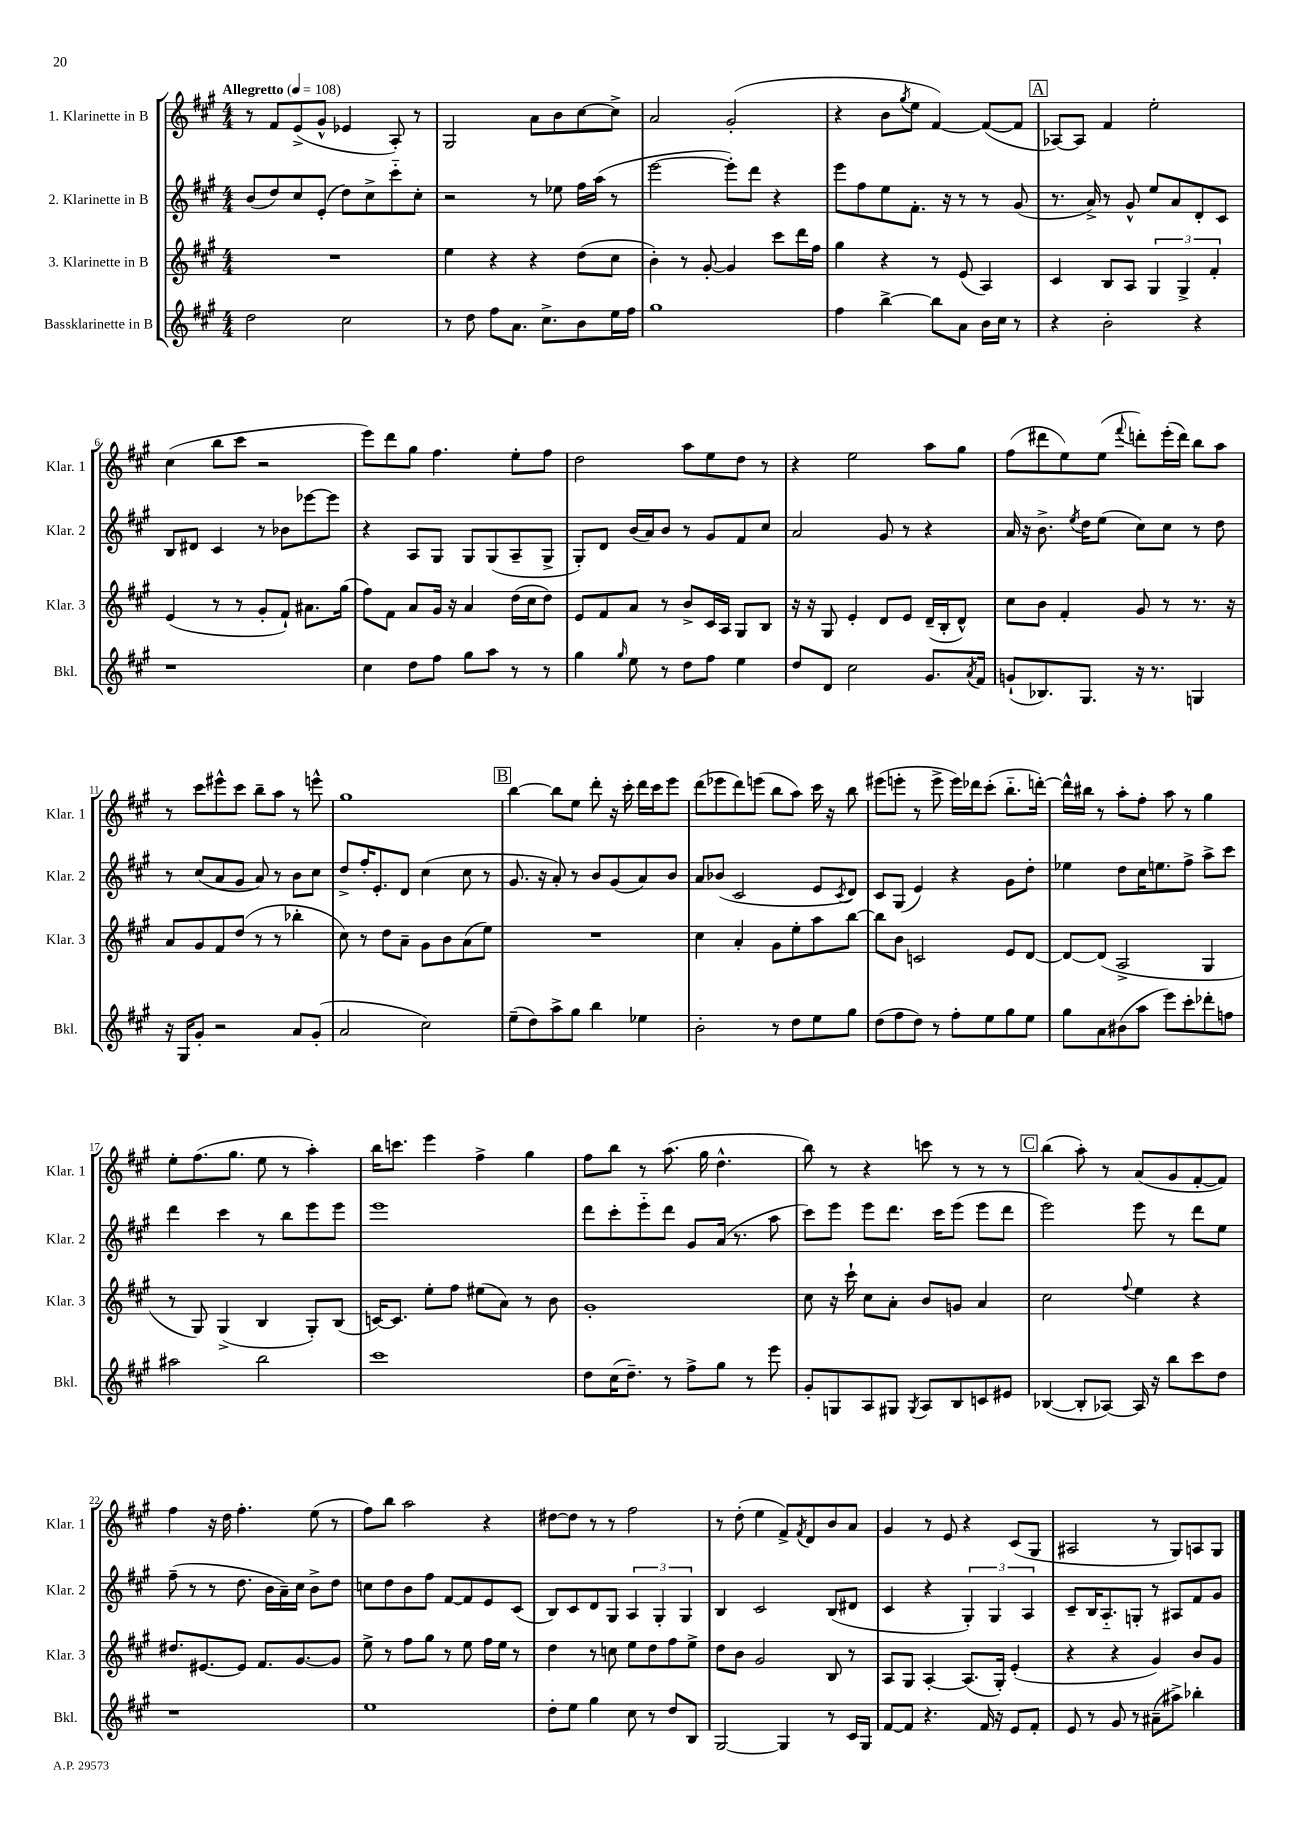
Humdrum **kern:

**kern	**kern	**kern	**kern
*part4	*part3	*part2	*part1
*staff4	*staff3	*staff2	*staff1
*I"Bassklarinette in B	*I"3. Klarinette in B	*I"2. Klarinette in B	*I"1. Klarinette in B
*I'Bkl.	*I'Klar. 3	*I'Klar. 2	*I'Klar. 1
*clefG2	*clefG2	*clefG2	*clefG2
*k[f#c#g#]	*k[f#c#g#]	*k[f#c#g#]	*k[f#c#g#]
*M4/4	*M4/4	*M4/4	*M4/4
*MM108	*MM108	*MM108	*MM108
=1	=1	=1	=1
!	!	!	!LO:TX:a:B:t=Allegretto
2dd\	1r	(8b/L	8r
.	.	8dd/)	8f#/L
.	.	8cc#/	(8e^/
.	.	(8e'/J	8g#^^/J
2cc#\	.	8dd\L)	4e-X/
.	.	8cc#^\	.
.	.	8ccc#\	8A'/)
.	.	8cc#'\J	8r
=2	=2	=2	=2
8r	4ee\	2r	2G#/
8dd\	.	.	.
8ff#\L	4r	.	.
8.a\J	.	.	.
.	4r	8r	8a\L
8.cc#^\L	.	.	.
.	.	8ee-X\	8b\
8b\	(8dd\L	16ff#\LL	[8cc#\
.	.	(16aa\JJ	.
16ee\L	8cc#\J	8r	8cc#^\J]
16ff#\JJ	.	.	.
=3	=3	=3	=3
1gg#	4b'\)	[2eee\	2a/
.	8r	.	.
.	[8g#'/	.	.
.	4g#/]	8eee'\L])	(2g#'/
.	.	8ddd\J	.
.	8ccc#\L	4r	.
.	16ddd\L	.	.
.	16ff#\JJ	.	.
=4	=4	=4	=4
4ff#\	4gg#\	8eee\L	4r
.	.	8ff#\	.
[4bb^\	4r	8ee\	8b\L
.	.	.	8qgg#/
.	.	8.f#'\J	8ee\J
8bb\L]	8r	.	[4f#/)
.	.	16r	.
8a\J	(8e/	8r	.
16b\LL	4A/)	8r	(8f#/L_
16cc#\JJ	.	.	.
8r	.	(8g#/	8f#/J]
!!LO:REH:place=s1:t=A
=5	=5	=5	=5
4r	4c#/	8.r	[8A-X/L)
.	.	.	8A-/J]
.	.	16a^/)	.
2b'\	8B/L	8r	4f#/
.	8A/J	8g#^^/	.
.	6G#/	8ee/L	2ee'\
.	.	8a/	.
.	6G#^/	.	.
4r	.	8d'/	.
.	6f#'/	.	.
.	.	8c#/J	.
!!LO:LB:g=z
=6	=6	=6	=6
1r	(4e/	8B/L	(4cc#\
.	.	8d#X/J	.
.	8r	4c#/	8bb\L
.	8r	.	8ccc#\J
.	8g#'/L	8r	2r
.	8f#`/J)	8b-X\L	.
.	8.a#X\L	[8eee-X\	.
.	.	8eee-\J]	.
.	(16gg#\Jk	.	.
=7	=7	=7	=7
4cc#\	8ff#\L)	4r	8eee\L)
.	8f#\J	.	8ddd\
8dd\L	8a/L	8A/L	8gg#\J
8ff#\J	16g#/Jk	8G#/J	4.ff#\
.	16r	.	.
8gg#\L	4a/	8G#/L	.
8aa\J	.	(8G#/	.
8r	(16dd\LL	8A~/	8ee'\L
.	16cc#\J	.	.
8r	8dd\J)	8G#^/J	8ff#\J
=8	=8	=8	=8
4gg#\	8e/L	8G#'/L)	2dd\
.	8f#/	8d/J	.
16qqgg#/	.	.	.
8ee\	8a/J	(16b/LL	.
.	.	16a/J)	.
8r	8r	8b/J	.
8dd\L	8b^/L	8r	8aa\L
8ff#\J	16c#/L	8g#/L	8ee\
.	16A/JJ	.	.
4ee\	8G#/L	8f#/	8dd\J
.	8B/J	8cc#/J	8r
=9	=9	=9	=9
8dd/L	16r	2a/	4r
.	16r	.	.
8d/J	8G#/	.	.
2cc#\	4e'/	.	2ee\
.	8d/L	8g#/	.
.	8e/J	8r	.
8.g#/L	(16d~/LL	4r	8aa\L
.	16B'/J	.	.
.	8d^^/J)	.	8gg#\J
8qa/	.	.	.
16f#/Jk	.	.	.
=10	=10	=10	=10
(8gn`/L	8cc#\L	16a/	(8ff#\L
.	.	16r	.
8.B-X/)	8b\J	8.b^\	8ddd#X\
.	4f#'/	.	8ee\)
.	.	8qee/	.
8.G#/J	.	16dd\KL	.
.	.	(8ee\J	(8ee\J
.	.	.	8qqfff#/
16r	8g#/	8cc#\L)	8dddn'\L)
8.r	.	.	.
.	8r	8cc#\J	(16eee'\L
.	.	.	16ddd\JJ)
4Gn/	8.r	8r	8bb\L
.	.	8dd\	8aa\J
.	16r	.	.
!!LO:LB:g=z
=11	=11	=11	=11
16r	8a/L	8r	8r
16G#/KL	.	.	.
8g#'/J	8g#/	(8cc#/L	8ccc#\L
2r	8f#/	8a/	8eee#X^^\
.	(8dd/J	8g#/J	8ccc#\J
.	8r	8a/)	8bb~\L
.	8r	8r	8aa\J
8a/L	4bb-X'\	8b\L	8r
(8g#'/J	.	8cc#\J	8eeen^^\
=12	=12	=12	=12
2a/	8cc#\)	8dd^/L	1gg#
.	8r	16ff#'/K	.
.	.	8.e'/	.
.	8dd\L	.	.
.	8a~\J	8d/J	.
2cc#\)	8g#\L	(4cc#\	.
.	8b\	.	.
.	(8a\	8cc#\	.
.	8ee\J)	8r	.
!!LO:REH:place=s1:t=B
=13	=13	=13	=13
(8ee~\L	1r	8.g#/	[4bb\
8dd\)	.	.	.
.	.	16r	.
8aa^\	.	8a'/)	8bb\L]
8gg#\J	.	8r	8ee\J
4bb\	.	8b/L	8ddd'\
.	.	(8g#/	16r
.	.	.	16ccc#'\
4ee-X\	.	8a/)	16ddd\LL
.	.	.	16ccc#\J
.	.	8b/J	8eee\J
=14	=14	=14	=14
2b'\	4cc#\	8a/L	(8ddd\L
.	.	(8b-X/J	8eee-X\
.	4a'/	2c#/	8ddd\)
.	.	.	(8eeen\J
8r	8g#\L	.	8bb\L
8dd\L	8ee'\	.	8aa\J)
8ee\	8aa\	8e/L	16ccc#\
.	.	.	16r
.	.	8qc#/	.
8gg#\J	[8bb\J	8d/J)	8bb\
=15	=15	=15	=15
(8dd\L	8bb\L]	8c#/L	(8eee#X\L
8ff#\	8b\J	(8G#/J	8eeen'\J
8dd\J)	2cn/	4e/)	8r
8r	.	.	8eee^\
8ff#'\L	.	4r	16eee\LL)
.	.	.	16ddd-X\J
8ee\	.	.	(8ccc#'\J
8gg#\	8e/L	8g#\L	8.bb\L
8ee\J	[8d/J	8dd'\J	.
.	.	.	[16dddn'\Jk)
=16	=16	=16	=16
8gg#\L	8d/L_	4ee-X\	16ddd^^\LL]
.	.	.	16bb#X\JJ
8a\	(8d/J]	.	8r
(8b#X\	2A^/	8dd\L	8aa'\L
8aa\J	.	16cc#\K	8ff#'\J
.	.	8.een\	.
8eee\L)	.	.	8aa\
8ccc#'\	.	8ff#^\J	8r
8ddd-X'\	4G#/	8aa^\L	4gg#\
8ffn\J	.	8ccc#\J	.
!!LO:LB:g=z
=17	=17	=17	=17
2aa#X\	8r	4ddd\	8ee'\L
.	8G#/)	.	(8.ff#\
.	(4G#^/	4ccc#\	.
.	.	.	8.gg#\J
2bb\	4B/	8r	8ee\
.	.	8bb\L	8r
.	8G#'/L)	8eee\	4aa'\)
.	(8B/J	8eee\J	.
=18	=18	=18	=18
1ccc#	[16cn/KL)	1eee	16bb\KL
.	8.c/J]	.	8.cccn\J
.	8ee'\L	.	4eee\
.	8ff#\J	.	.
.	(8ee#X\L	.	4ff#^\
.	8a\J)	.	.
.	8r	.	4gg#\
.	8b\	.	.
=19	=19	=19	=19
8dd\L	1g#'	8ddd\L	8ff#\L
(16cc#\K	.	8ccc#'\	8bb\J
8.dd~\J)	.	.	.
.	.	8eee\	8r
8r	.	8ddd\J	(8.aa\
8ff#^\L	.	8g#/L	.
.	.	.	16gg#\
8gg#\J	.	(16a/Jk	4.dd^^\
.	.	8.r	.
8r	.	.	.
8eee\	.	8aa\	.
=20	=20	=20	=20
8g#'/L	8cc#\	8ccc#\L)	8bb\)
8Gn/	16r	8eee\J	8r
.	16ccc#`\	.	.
8A/	8cc#\L	8eee\L	4r
8G#X/J	8a'\J	8.ddd\J	.
8qG#/	.	.	.
8A/L	8b/L	.	8cccn\
.	.	16ccc#\KL	.
8B/	8gn/J	(8eee\J	8r
8cn/	4a/	8eee\L	8r
8e#X/J	.	8ddd\J	8r
!!LO:REH:place=s1:t=C
=21	=21	=21	=21
([4B-X/	2cc#\	2eee\)	(4bb\
8B-'/L]	.	.	8aa'\)
[8A-X/J)	.	.	8r
.	8qqff#/	.	.
16A-/]	4ee\	8eee\	(8a/L
16r	.	.	.
8bb\L	.	8r	8g#/
8ccc#\	4r	8ddd\L	[8f#'/
8dd\J	.	8ee\J	8f#/J])
!!LO:LB:g=z
=22	=22	=22	=22
1r	8.dd#X/L	(8ff#~\	4ff#\
.	.	8r	.
.	[8.e#X/	.	.
.	.	8r	16r
.	.	.	16dd\
.	8e#/J]	8.dd\	4.ff#'\
.	8.f#/L	.	.
.	.	16b\LL	.
.	.	16a~\)	.
.	[8.g#/	16cc#\JJ	.
.	.	8b^\L	(8ee\
.	8g#/J]	8dd\J	8r
=23	=23	=23	=23
1ee	8ee^\	8ccn\L	8ff#\L)
.	8r	8dd\	8bb\J
.	8ff#\L	8b\	2aa\
.	8gg#\J	8ff#\J	.
.	8r	[8f#/L	.
.	8ee\	8f#/]	.
.	16ff#\LL	8e/	4r
.	16ee\JJ	.	.
.	8r	(8c#/J	.
=24	=24	=24	=24
8dd'\L	4dd\	8B/L)	[8dd#X\L
8ee\J	.	8c#/	8dd#\J]
4gg#\	8r	8d/	8r
.	8ccn\	8G#/J	8r
8cc#\	8ee\L	6A/	2ff#\
8r	8dd\	.	.
.	.	6G#'/	.
8dd/L	8ff#\	.	.
.	.	6G#/	.
8B/J	8ee^\J	.	.
=25	=25	=25	=25
[2G#/	8dd\L	4B/	8r
.	8b\J	.	(8dd'\
.	2g#/	2c#/	4ee\
4G#/]	.	.	8f#^/L)
.	.	.	8qf#/
.	.	.	8d/
8r	8B/	(8B/L	8b/
16c#/LL	8r	8d#X/J	8a/J
16G#/JJ	.	.	.
=26	=26	=26	=26
[8f#/L	8A/L	4c#/	4g#/
8f#/J]	8G#/J	.	.
4.r	[4A'/	4r	8r
.	.	.	8e/
.	(8.A/L]	6G#'/)	4r
16f#/	.	.	.
.	.	6G#/	.
16r	16G#'/Jk)	.	.
8e/L	(4e'/	.	(8c#/L
.	.	6A/	.
8f#'/J	.	.	8G#/J
=27	=27	=27	=27
8e/	4r	8c#~/L	2A#X/
8r	.	16B/K	.
.	.	8.A/	.
8g#/	4r	.	.
8r	.	8Gn'/J	.
(8a#X~\L	4g#/)	8r	8r
8aa#X^\J)	.	8A#X/L	8G#/L)
4bb-X'\	8b/L	8f#/	8An/
.	8g#/J	8g#/J	8G#/J
==	==	==	==
*-	*-	*-	*-
